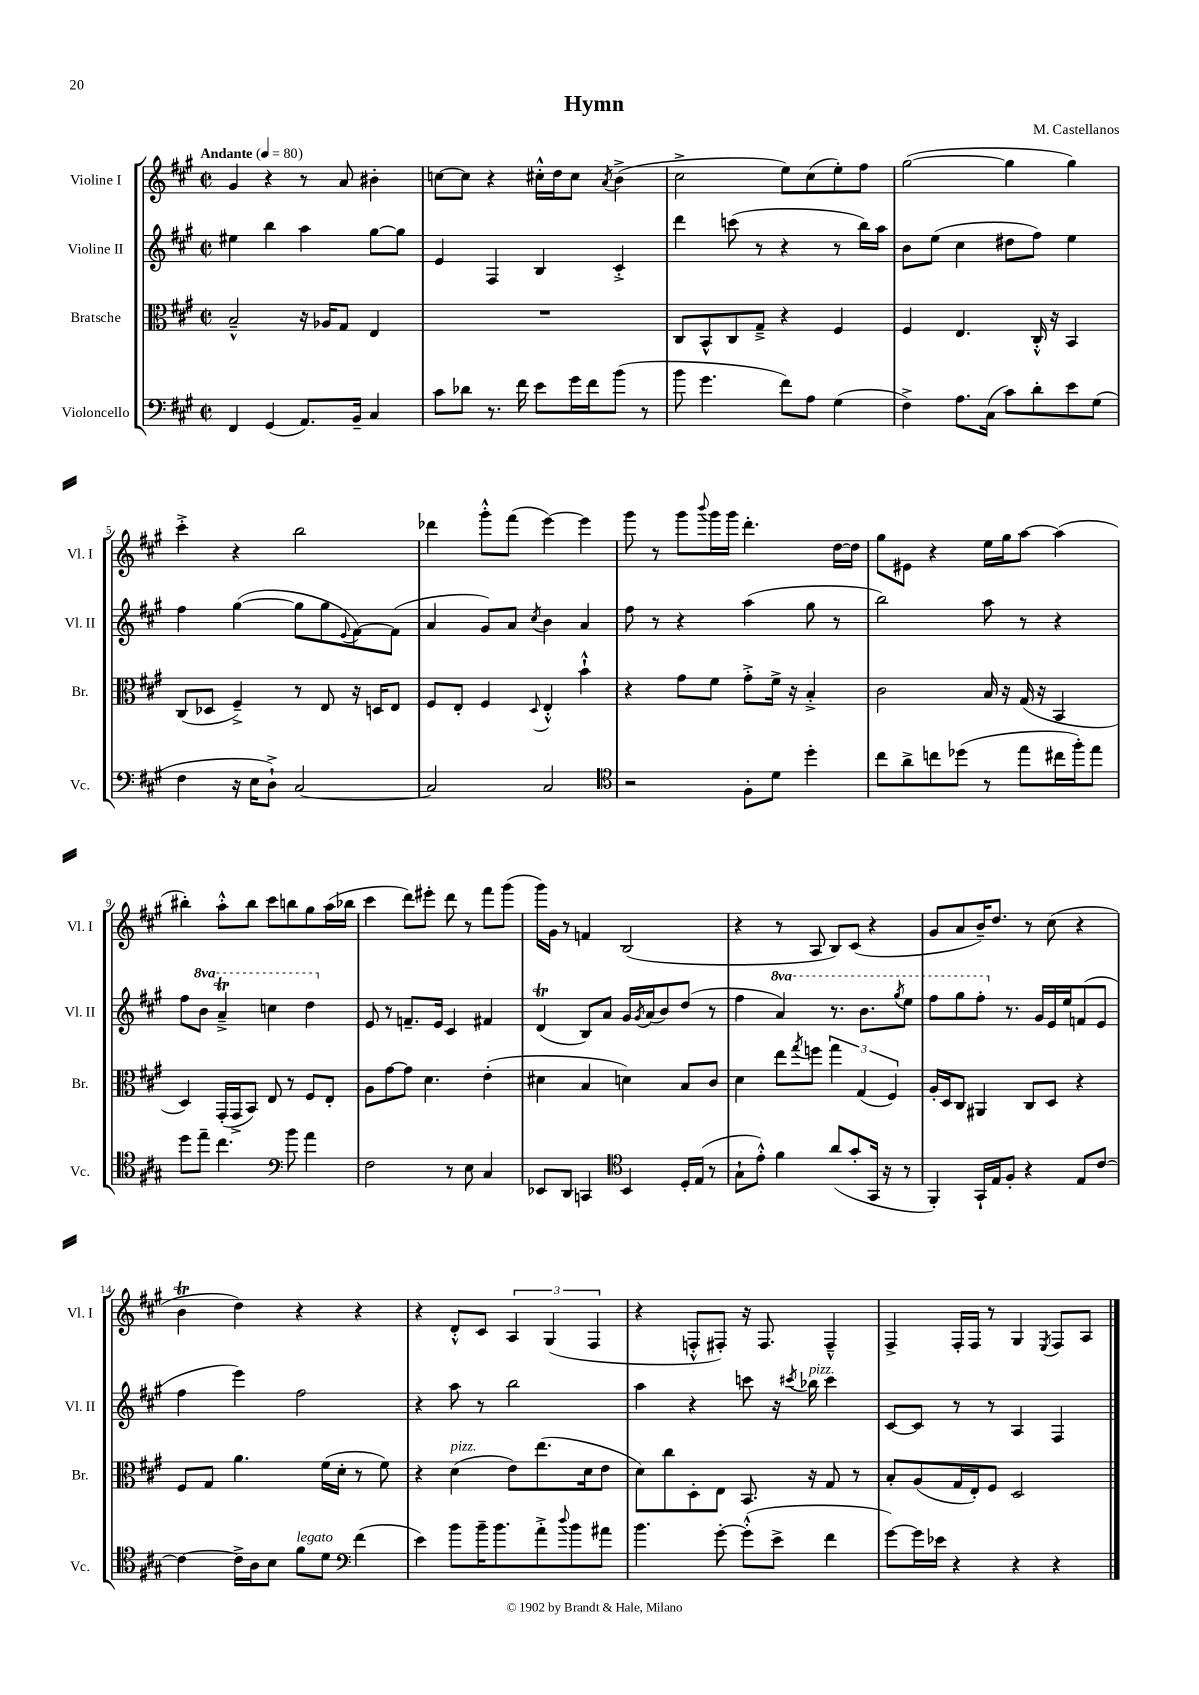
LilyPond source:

\header { title = "Hymn" composer = "M. Castellanos" }
<<
\new StaffGroup <<
\new Staff = "s0" \with { instrumentName = "Violine I" shortInstrumentName = "Vl. I" } {
    \clef treble \key a \major \defaultTimeSignature \time 2/2 \tempo "Andante" 4 = 80
    gis'4 r4 r8 a'8 bis'4-. |
    c''8~ c''8 r4 cis''16-.-^ d''16 cis''8 \acciaccatura { a'8 } b'4->( |
    cis''2-> e''8) cis''8( e''8-.) fis''8 |
    gis''2~( gis''4 gis''4) |
    cis'''4-.-> r4 b''2 |
    des'''4 gis'''8-.-^ fis'''8( e'''4~) e'''4 |
    gis'''8 r8 gis'''8 \appoggiatura { b'''8 } gis'''16 gis'''16 d'''4.-. d''16~ d''16 |
    gis''8 eis'8 r4 e''16 gis''16 a''8~ a''4( |
    bis''4-.) a''8-.-^ bis''8 cis'''8 b''8 gis''8 a''16( bes''16 |
    cis'''4 d'''8) eis'''8-. d'''8 r8 fis'''8 gis'''8( |
    gis'''16) gis'16 r8 f'4 b2( |
    r4 r8 a8 b8) cis'8( r4 |
    gis'8 a'8 b'16--) d''8. r8 cis''8( r4 |
    b'4\trill d''4) r4 r4 |
    r4 d'8-.-^ cis'8 \tuplet 3/2 { a4 gis4( fis4 } |
    r4 f8-.-^ fis8-.) r16 fis8. fis4---^ |
    fis4-> fis16-. fis16 r8 gis4 \acciaccatura { e8 } fis8 a8 \bar "|." |
}
\new Staff = "s1" \with { instrumentName = "Violine II" shortInstrumentName = "Vl. II" } {
    \clef treble \key a \major \defaultTimeSignature \time 2/2 \set Staff.ottavationMarkups = #ottavation-simple-ordinals
    eis''4 b''4 a''4 gis''8~ gis''8 |
    e'4 fis4 b4 cis'4-.-> |
    d'''4 c'''8( r8 r4 r8 b''16) a''16 |
    b'8 e''8( cis''4 dis''8 fis''8) e''4 |
    fis''4 gis''4~( gis''8 gis''8 \appoggiatura { e'8 } fis'8~) fis'8( |
    a'4 gis'8) a'8 \acciaccatura { cis''8 } b'4 a'4 |
    fis''8 r8 r4 a''4( gis''8 r8 |
    b''2) a''8 r8 r4 |
    fis''8 \ottava #1 b''8 a''4--->\trill c'''4 d'''4 \ottava #0 |
    e'8 r8 f'8.-- e'16 cis'4 fis'4 |
    d'4\trill( b8) a'8 gis'16 \acciaccatura { gis'8 } a'16( b'8) d''8( r8 |
    fis''4 \ottava #1 a''4) r8. b''8. \acciaccatura { gis'''8 } e'''8 |
    fis'''8 gis'''8 fis'''8-. \ottava #0 r8. gis'16 e'16 e''16 f'8( e'8 |
    fis''4 e'''4) fis''2 |
    r4 a''8 r8 b''2 |
    a''4 r4 c'''8 r16 \acciaccatura { cis'''8 } bes''16^\markup { \italic "pizz." } cis'''4 |
    cis'8~ cis'8 r8 r8 a4 fis4 \bar "|." |
}
\new Staff = "s2" \with { instrumentName = "Bratsche" shortInstrumentName = "Br." } {
    \clef alto \key a \major \defaultTimeSignature \time 2/2
    b2---^ r16 aes16 gis8 e4 |
    R1 |
    cis8 b,8-^ cis8 gis8---> r4 fis4 |
    fis4 e4. cis16-.-^ r16 b,4 |
    cis8( des8 fis4--->) r8 e8 r16 d16 e8 |
    fis8 e8-. fis4 \appoggiatura { d8 } e4-.-^ b'4-!-^ |
    r4 gis'8 fis'8 gis'8-.-> fis'16-> r16 b4-.-> |
    cis'2 b16 r16 gis16( r16 b,4 |
    d4) gis,16-.( gis,16-> b,8) e8 r8 fis8 e8-. |
    a8 gis'8~ gis'8 d'4. e'4-.( |
    dis'4 b4 d'4) b8 cis'8 |
    d'4 e''8 \acciaccatura { gis''8 } f''8 \tuplet 3/2 { gis''4 gis4( fis4) } |
    a16-. d16 cis8 ais,4 cis8 d8 r4 |
    fis8 gis8 a'4. fis'16( d'16-. r8 fis'8) |
    r4 d'4^\markup { \italic "pizz." }( e'8) e''8.( d'16 e'8 |
    d'8) cis''8 d8-. e8 b,8. r16 gis8 r8 |
    b8-. a8( gis16 e16-.) fis8 d2 \bar "|." |
}
\new Staff = "s3" \with { instrumentName = "Violoncello" shortInstrumentName = "Vc." } {
    \clef bass \key a \major \defaultTimeSignature \time 2/2
    fis,4 gis,4( a,8.) b,16-- cis4 |
    cis'8 des'8 r8. fis'16 e'8 gis'16 fis'16 b'8( r8 |
    b'8 gis'4. fis'8) a8 gis4( |
    fis4->) a8. cis16( cis'8) d'8-. e'8 gis8( |
    fis4 r16 e16 d8-!->) cis2~ |
    cis2 cis2 |
    \clef tenor r2 fis8-. d'8 d''4-. |
    cis''8 a'8-> c''8 des''8( r8 e''8 cis''16 fis''16-.) e''8 |
    d''8 e''8-- cis''4. \clef bass b'8 a'4 |
    fis2 r8 e8 cis4 |
    ees,8 d,8 c,4 \clef tenor b,4 d16-. e16( r8 |
    gis8-! e'8-.-^) fis'4 a'8( gis'8-. gis,16 r16 r8 |
    fis,4-.) gis,16-! e16 fis8-. r4 e8 cis'8~ |
    cis'4~ cis'16-> a16 b8 fis'8^\markup { \italic "legato" } d'8 \clef bass fis'4( |
    e'4) b'8 b'16-- b'8. a'8-.-> \appoggiatura { d''8 } b'8 ais'8 |
    b'4. gis'8~-. gis'8-.-^( e'8-> fis'4 |
    gis'8~) gis'16 ees'16 r4 r4 r4 \bar "|." |
}
>>
>>
